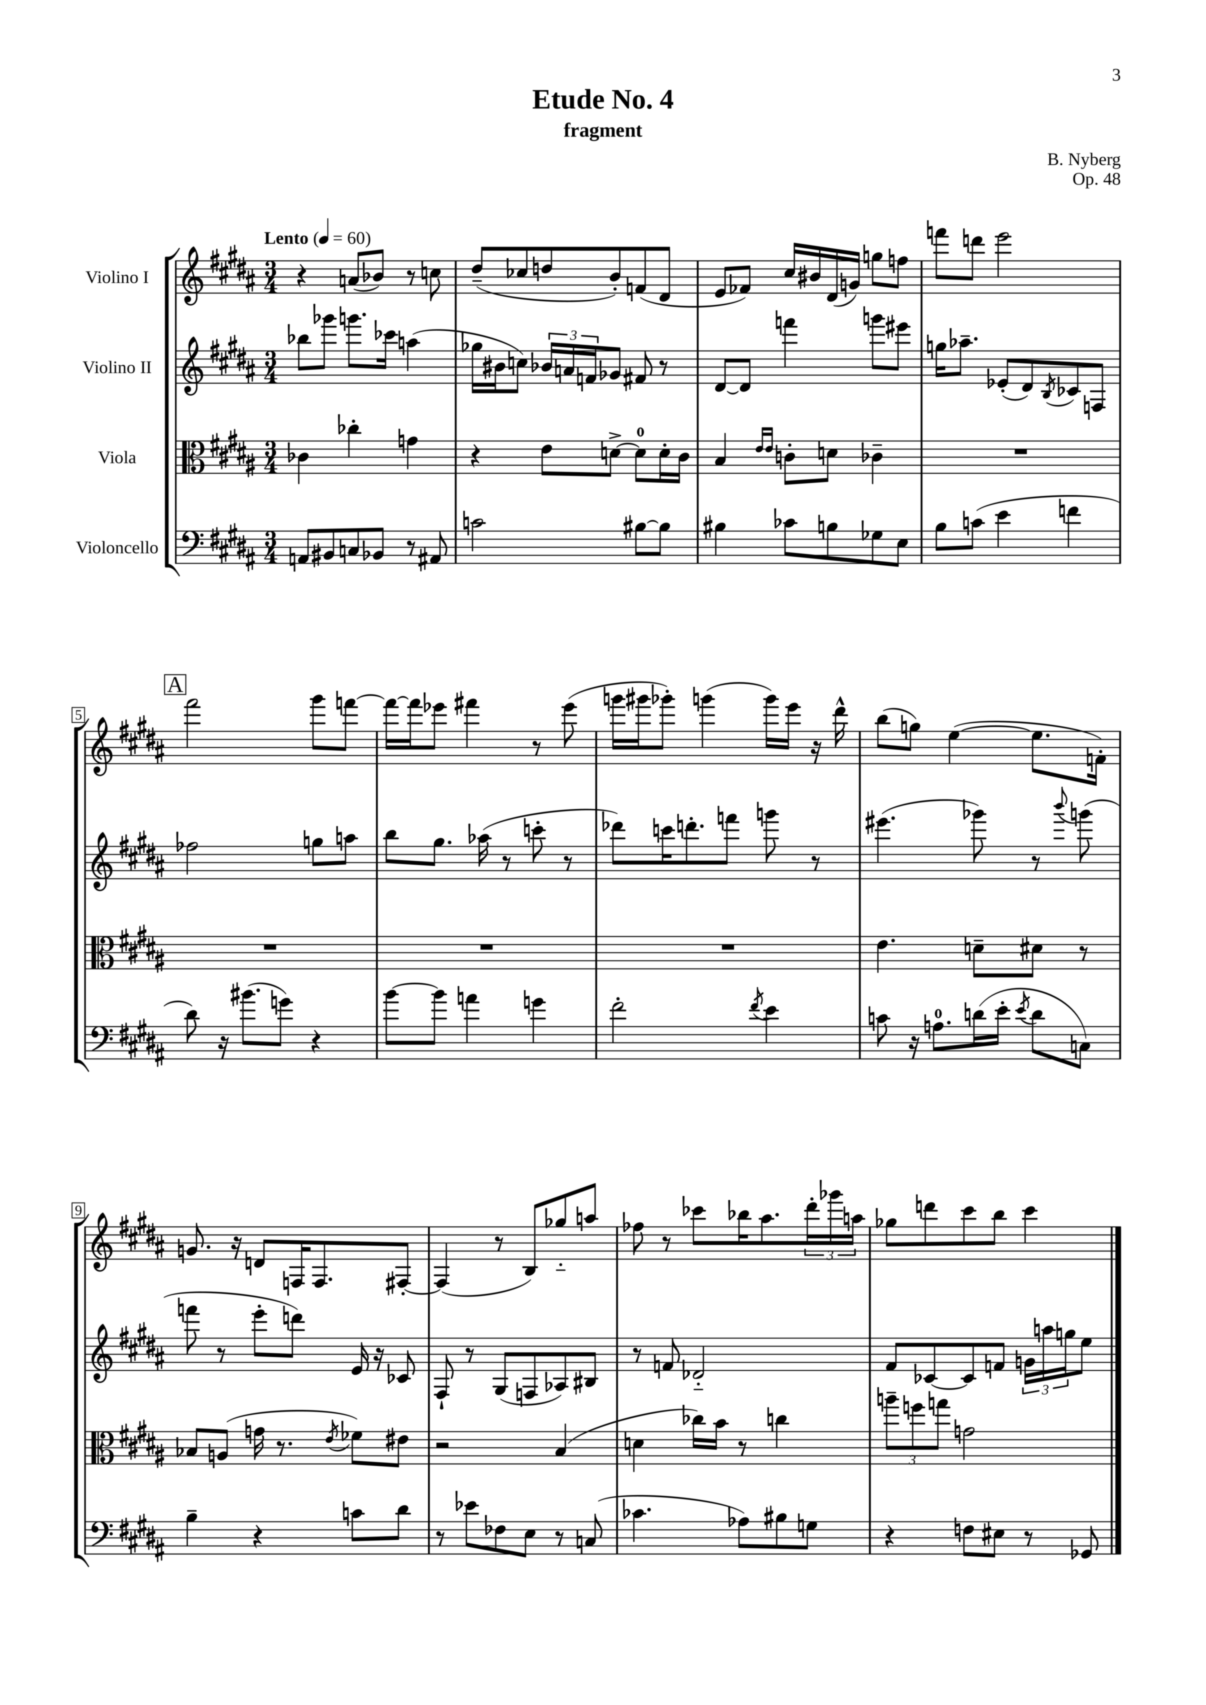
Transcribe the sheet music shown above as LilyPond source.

\header { title = "Etude No. 4" composer = "B. Nyberg" subtitle = "fragment" opus = "Op. 48" }
<<
\new StaffGroup <<
\new Staff = "s0" \with { instrumentName = "Violino I" } {
    \clef treble \key b \major \numericTimeSignature \time 3/4 \tempo "Lento" 4 = 60
    r4 a'8( bes'8) r8 c''8 |
    dis''8--( ces''8 d''8 b'8-.) f'8( dis'8 |
    e'8 fes'8) cis''16 bis'16 dis'16( g'16) g''8 f''8 |
    f'''8 d'''8 e'''2 |
    \mark \markup { \box "A" } fis'''2 gis'''8 f'''8~ |
    f'''16~ f'''16 ees'''8 fis'''4 r8 ees'''8( |
    g'''16 gis'''16 ges'''8-.) g'''4( g'''16) e'''16 r16 dis'''16-^ |
    b''8( g''8) e''4~( e''8. f'16-.) |
    g'8. r16 d'8 f16 f8. fis8~-. |
    fis4( r8 b8) ges''8-_ a''8 |
    fes''8 r8 ces'''8 bes''16 ais''8. \tuplet 3/2 { dis'''16-. ges'''16 a''16 } |
    ges''8 d'''8 cis'''8 b''8 cis'''4 \bar "|." |
}
\new Staff = "s1" \with { instrumentName = "Violino II" } {
    \clef treble \key b \major \numericTimeSignature \time 3/4
    bes''8 ges'''8 g'''8. ces'''16 a''4( |
    ges''16 bis'16 c''8) \tuplet 3/2 { bes'16 a'16 f'16 } ges'8 fis'8 r8 |
    dis'8~ dis'8 f'''4 g'''8 eis'''8 |
    g''16 aes''8.-- ees'8-.( dis'8) \acciaccatura { b8 } ces'8 f8 |
    \mark \markup { \box "A" } fes''2 g''8 a''8 |
    b''8 gis''8. aes''16( r8 c'''8-. r8 |
    des'''8) c'''16 d'''8.-. f'''8 g'''8 r8 |
    eis'''4.( ges'''8) r8 \appoggiatura { b'''8 } g'''8( |
    f'''8 r8 e'''8-. d'''8) e'16 r16 ces'8 |
    fis8-! r8 gis8( f8 aes8) bis8 |
    r8 f'8 des'2-_ |
    fis'8 ces'8~ ces'8 f'8 \tuplet 3/2 { g'16 a''16 g''16 } e''8 \bar "|." |
}
\new Staff = "s2" \with { instrumentName = "Viola" } {
    \clef alto \key b \major \numericTimeSignature \time 3/4
    ces'4 ces''4-. g'4 |
    r4 e'8 d'8~-> d'8-0 d'16-. cis'16 |
    b4 \grace { e'16 e'16 } c'8-. d'8 ces'4-- |
    R2. |
    \mark \markup { \box "A" } R2. |
    R2. |
    R2. |
    e'4. d'8-- dis'8 r8 |
    bes8 a8( g'16 r8. \acciaccatura { e'8 } fes'8) eis'8 |
    r2 b4( |
    d'4 ces''16) b'16 r8 c''4 |
    \tuplet 3/2 { a''8-- f''8 g''8 } g'2 \bar "|." |
}
\new Staff = "s3" \with { instrumentName = "Violoncello" } {
    \clef bass \key b \major \numericTimeSignature \time 3/4
    a,8 bis,8 c8 bes,8 r8 ais,8 |
    c'2 bis8~ bis8 |
    bis4 ces'8 b8 ges8 e8 |
    b8 c'8( e'4 f'4 |
    \mark \markup { \box "A" } dis'8) r16 bis'8.( g'8) r4 |
    b'8~ b'8 a'4 g'4 |
    fis'2-. \acciaccatura { fis'8 } e'4 |
    c'8 r16 a8.-0 d'16( e'16-. \acciaccatura { e'8 } d'8 c8) |
    b4-- r4 c'8 dis'8 |
    r8 ees'8 fes8 e8 r8 c8( |
    ces'4. aes8) bis8 g8 |
    r4 f8 eis8 r8 ges,8 \bar "|." |
}
>>
>>
\layout { \context { \Score \override BarNumber.stencil = #(make-stencil-boxer 0.1 0.3 ly:text-interface::print) } }
